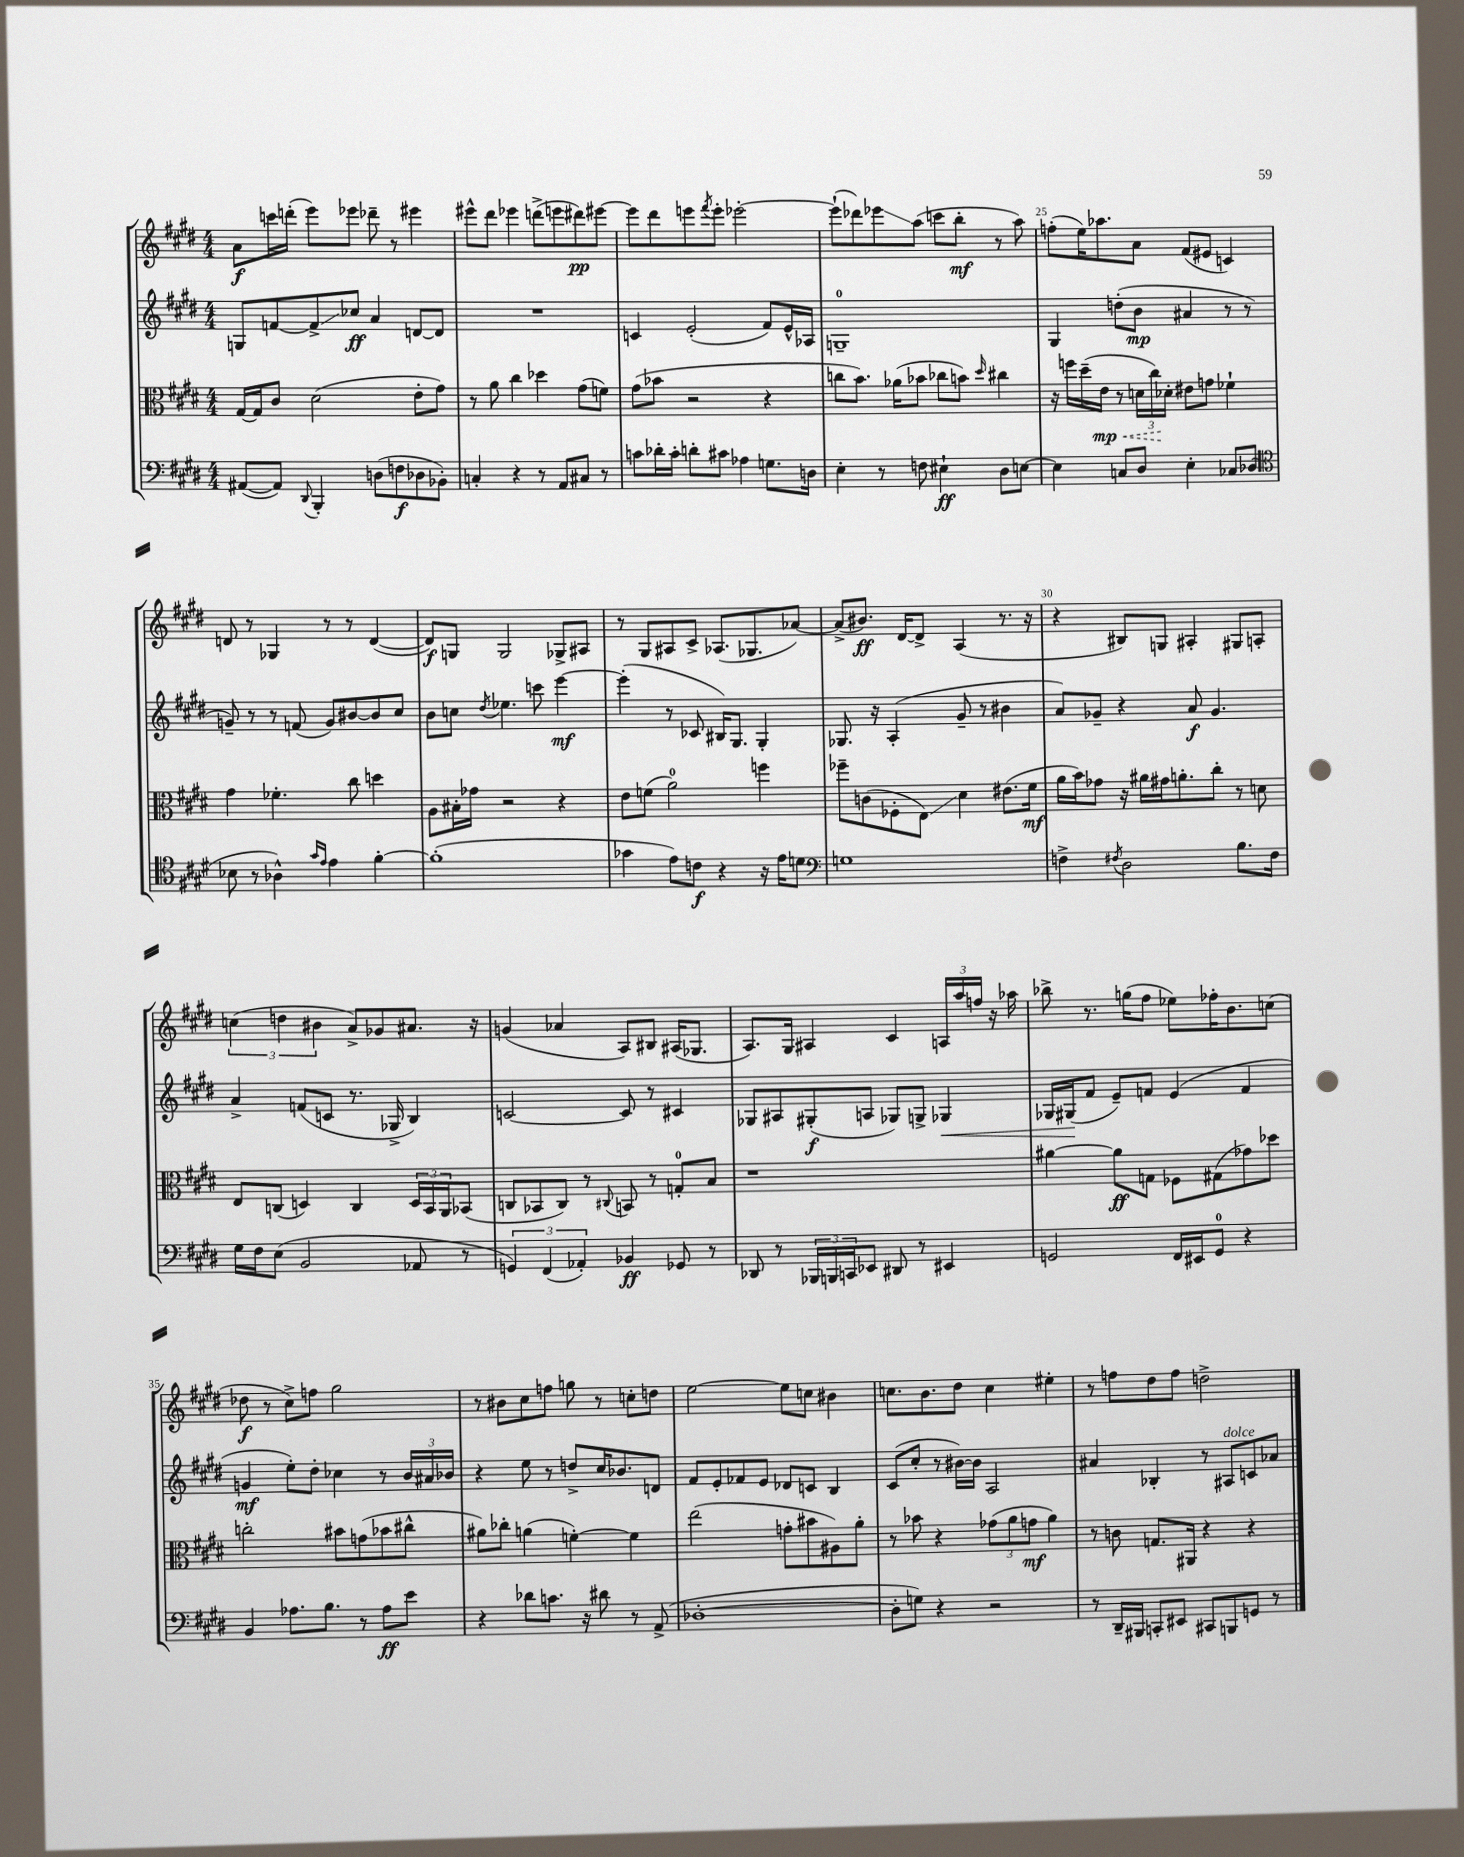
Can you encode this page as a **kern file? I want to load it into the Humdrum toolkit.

**kern	**kern	**kern	**kern
*staff4	*staff3	*staff2	*staff1
*clefF4	*clefC3	*clefG2	*clefG2
*k[f#c#g#d#]	*k[f#c#g#d#]	*k[f#c#g#d#]	*k[f#c#g#d#]
*M4/4	*M4/4	*M4/4	*M4/4
([8AA#/L	[16G#/LL	8G/L	8a\L
.	16G#/]J	.	.
8AA#/]J)	8c#/J	[8f/	16ccc\L
.	.	.	(16ddd'\JJ
8qqDD#/	.	.	.
4BBB'/	(2d#\	8f^/]	8eee\L)
.	.	8cc-/J	8eee-\J
(8D\L	.	4a/	8ddd-~\
8F\	.	.	8r
8D-\	8e'\L	[8d/L	4eee#\
8BB-'\J)	8g#\J)	8d/]J	.
=	=	=	=
4C'/	8r	1r	8eee#^^\L
.	8a\	.	8ddd#\J
4r	4cc#\	.	4eee-\
8r	4dd-\	.	(8ddd^\L
8AA/L	.	.	8eee\
8C#/J	(8g#\L	.	8ddd#\)
8r	8f\J)	.	[8eee#\J
=	=	=	=
8c\L	(8g#\L	4c/	8eee#\]L
16d-'\L	8b-\J	.	8ddd#\
16c'\JJ	.	.	.
8d'\L	2r	(2e'/	8eee\
.	.	.	8qfff#/
8c#\J	.	.	8eee'\J
4A-\	.	.	[2eee-'\
8.G\L	4r	8f#/L)	.
.	.	16e^^/L	.
16D\Jk	.	16A-/JJ	.
=	=	=	=
4E'\	8cc\L	1G~	(8eee-`\]L
.	8.b\J)	.	8ddd-\)
8r	.	.	8eee-\
.	(16a-\LK	.	.
8F\	8b-\J	.	(8aa\J
4E#`\	8cc-\L	.	8ccc\L
.	8b\J)	.	8bb'\J
.	16qqdd#/	.	.
8D#\L	4cc#\	.	8r
[8E\J	.	.	8aa\)
=	=	=	=
4E\]	16r	4G#/	(8ff'\L
.	16ff\LL	.	.
.	(16dd#~\	.	16ee\K)
.	16e\JJ	.	8.aa-\
8C/L	8r	(8dd'\L	.
8D#/J	24d\LL	8b\J	8a\J
.	24cc#\)	.	.
.	24d-'\JJ	.	.
4E'\	8e#\L	4a#/	(8f#/L
.	8g\J	.	8e#/J
8C-/L	4f-`\	8r	4c/)
(8D-/J	.	8r	.
=	=	=	=
*clefC4	*	*	*
8B-\	4g#\	8g~/)	8d/
8r	.	8r	8r
4A-^^\)	4.f-'\	8r	4G-/
.	.	(8f/	.
16qqg#/LL	.	.	.
16qqe/JJ	.	.	.
4e\	.	8g/L)	8r
.	8cc#\	[8b#/	8r
[4f#'\	4dd\	8b#/]	([4d/
.	.	8cc#/J	.
=	=	=	=
(1f#']	8A\L	8b\L	8d/]L)
.	16B#'\L	8cc\J	8G/J
.	16g-\JJ	.	.
.	.	8qdd#/	.
.	2r	4.ee-\	2G/
.	.	8ccc\	.
.	4r	[4eee\	8G-^/L
.	.	.	8A#/J
=	=	=	=
4g-\	8e\L	(4eee'\]	8r
.	(8f\J	.	8G#/L
8e\L)	2a\)	8r	8A#/
8c\J	.	8c-/	8c#^/J
4r	.	16B#/LK)	(8.A-/L
.	.	8.G#/J	.
.	.	.	8.G-/
16r	4ff\	4G#'/	.
16e\LK	.	.	.
8d\J	.	.	[8a-/J)
=	=	=	=
*clefF4	*	*	*
1G	8ff-~\L	8.G-/	(8a-^/]L
.	(8c\	.	8.b#/J)
.	.	16r	.
.	8F-'\	(4A'/	.
.	.	.	[16d#/LK
.	8E\J)	.	8d#^/]J
.	4d#\	8g#~/	(4A/
.	.	8r	.
.	(8.e#\L	4b#\	8.r
.	16f#\Jk	.	16r
=	=	=	=
4F^\	16a\LL	8a/L)	4r
.	16b\J)	.	.
.	8g-\J	8g-~/J	.
8qF#/	.	.	.
2D#\	16r	4r	8B#/L)
.	16a#\LL	.	.
.	16g#\J	.	8G/J
.	8.a'\	.	.
.	.	8a/	4A#'/
.	8cc#'\J	4.g-/	.
8.B\L	8r	.	8G#/L
.	8d\	.	8A'/J
16F#\Jk	.	.	.
=	=	=	=
16G#\LL	8E/L	4a^/	(6cc\
16F#\J	.	.	.
(8E\J	(8C/J	.	.
.	.	.	6dd\
2BB/	4D/)	(8f/L	.
.	.	.	6b#\
.	.	8c/J	.
.	4C/	8.r	8a^/L)
.	.	.	8g-/
.	.	16G-^/	.
8AA-/	24D/LL	4B/)	8.a#/J
.	24BB/	.	.
.	24AA/J	.	.
8r	(8BB-/J	.	.
.	.	.	16r
=	=	=	=
6GG/)	8C/L	[2c/	(4g/
.	8BB-/	.	.
(6FF#/	.	.	.
.	8C/J)	.	4a-/
6AA-'/)	.	.	.
.	8r	.	.
.	8qqC#/	.	.
4BB-/	8BB/	8c/]	8A/L)
.	8r	8r	8B#/J
8GG-/	8G'/L	4c#/	(16A#/LK
.	.	.	8.G-/J
8r	8B/J	.	.
=	=	=	=
8DD-/	1r	8G-/L	8.A/L)
8r	.	8A#/	.
.	.	.	16G#/Jk
24BBB-/LL	.	(8G#'/	4A#/
24BBB/	.	.	.
24CC/J	.	.	.
8EE-/J	.	8A/J	.
8DD#/	.	8G-/L)	4c#/
8r	.	8G^/J	.
4EE#/	.	4G-/	24A/LL
.	.	.	24aa/
.	.	.	24ff/JJ
.	.	.	16r
.	.	.	16aa-\
=	=	=	=
2GG/	[4a#\	16G-/LL	8bb-^\
.	.	(16G#/J	.
.	.	8f#/J	8.r
.	8a#\]L	8e~/L)	.
.	.	.	(16gg\LK
.	8G\J	8f/J	8ff#\J
16FF#/LL	8F-\L	(4e/	8ee-\L)
16EE#/J	.	.	.
8GG/J	(8G#\	.	16ff-'\K
.	.	.	8.b\
4r	8g-\)	4f/	.
.	8dd-\J	.	(8cc\J
=	=	=	=
4BB/	2cc'\	4g/	8dd-\
.	.	.	8r
8.A-\L	.	8ee'\L)	8cc#^\L)
.	.	8dd#'\J	8ff\J
8.B\J	.	.	.
.	8b#\L	4cc-\	2gg#\
8r	(8g\	.	.
8A-\L	8b-\	8r	.
8e\J	8cc#^^\J	24b/LL	.
.	.	24a#/	.
.	.	24b-/JJ	.
=	=	=	=
4r	8a#\L)	4r	8r
.	8cc-'\J	.	8b#\L
8d-\L	(4a\	8ee\	8cc#\
8.c\J	.	8r	8ff\J
.	[4f'\)	8dd^/L	8gg\
16r	.	.	.
8d#\	.	16cc#/K	8r
.	.	8.b-/	.
8r	4f\]	.	8cc'\L
(8AA^/	.	8d/J	8dd\J
=	=	=	=
[1D-'	(2ee\	8f#/L	[2ee\
.	.	8e'/	.
.	.	8f-/	.
.	.	8e/J	.
.	8g'\L	8d-/L	8ee\]L
.	8b#\	8c/J	8cc\J
.	8A#\)	4B/	4b#\
.	8a'\J	.	.
=	=	=	=
8D-'\]L	8r	(8c#/L	8.cc\L
8G\J)	8b-\	8cc#'/J	.
.	.	.	8.b\
4r	4r	8r	.
.	.	[16b#\LL)	8dd#\J
.	.	16b#\]JJ	.
2r	(12g-\L	2A/	4cc\
.	12a\	.	.
.	12g\J	.	.
.	4a\)	.	4ee#'\
=	=	=	=
8r	8r	4a#/	8r
16DD#~/LL	8c\	.	8ff\L
16BBB#/JJ	.	.	.
8CC'/L	8.G/L	4B-'/	8dd#\
8EE#/J	.	.	8ff\J
.	16AA#/Jk	.	.
8CC#/L	4r	8r	2dd^\
8BBB/	.	8A#/L	.
8GG/J	4r	8c/	.
8r	.	8a-/J	.
==	==	==	==
*-	*-	*-	*-
